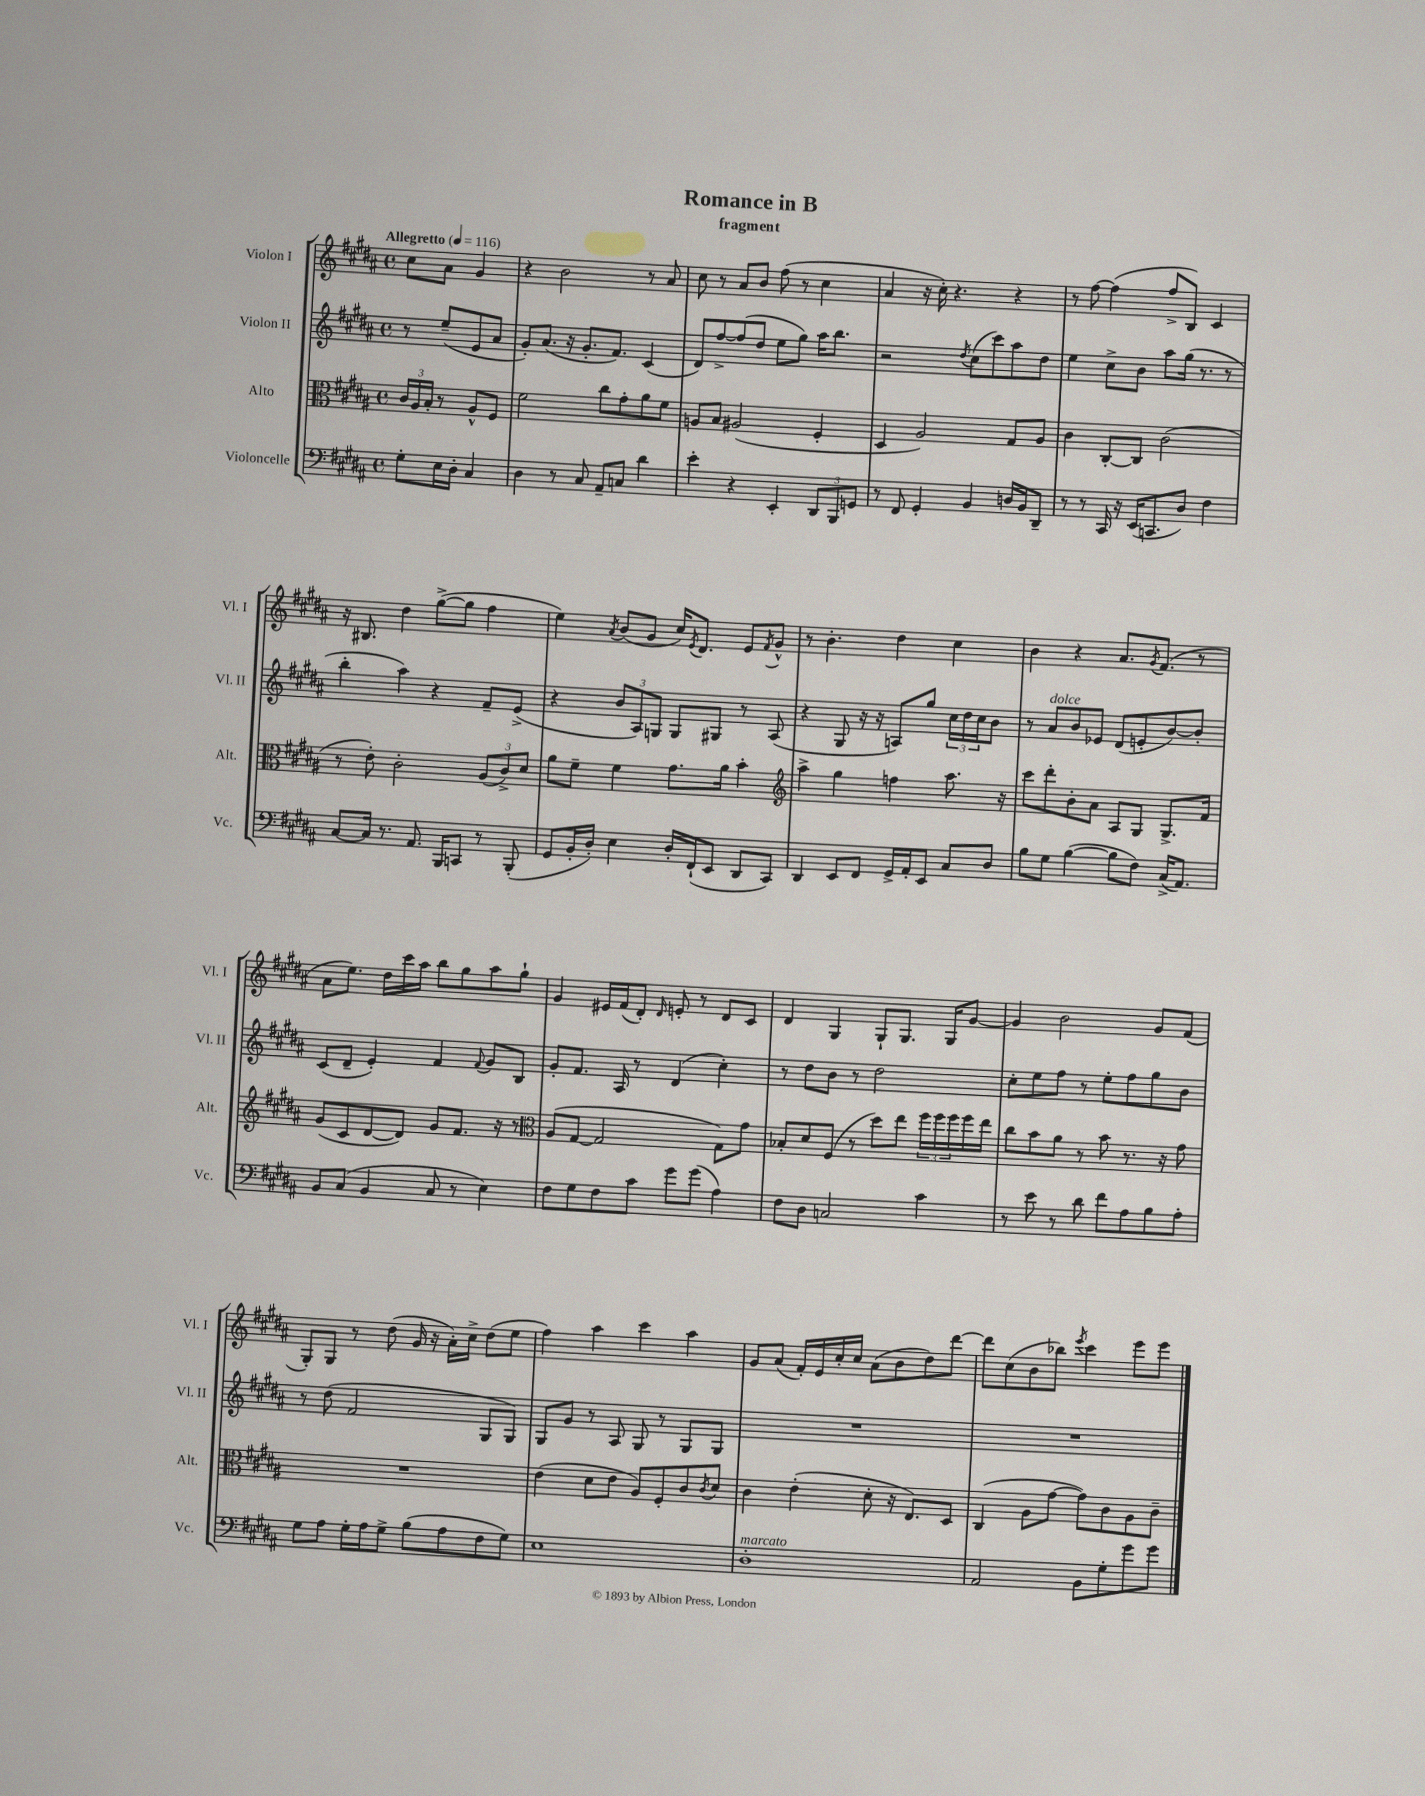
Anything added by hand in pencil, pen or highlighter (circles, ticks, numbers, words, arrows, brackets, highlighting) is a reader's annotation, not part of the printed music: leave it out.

**kern	**kern	**kern	**kern
*staff4	*staff3	*staff2	*staff1
*clefF4	*clefC3	*clefG2	*clefG2
*k[f#c#g#d#a#]	*k[f#c#g#d#a#]	*k[f#c#g#d#a#]	*k[f#c#g#d#a#]
*M4/4	*M4/4	*M4/4	*M4/4
*met(c)	*met(c)	*met(c)	*met(c)
*MM116	*MM116	*MM116	*MM116
8G#'	24c#	8r	8cc#
.	24A#	.	.
.	24B'	.	.
16E	8r	(8ee~	8a#
16D#'	.	.	.
4C#	8A#^^	8e	4g#
.	8F#	8a#	.
=	=	=	=
4D#	2f#	8g#')	4r
.	.	(8.a#	.
8r	.	.	2b
.	.	16r	.
8C#	.	8.g#'	.
8AA#~	8cc#	.	.
.	.	8.f#)	.
8C	8g#'	.	.
4d#	8a#	(4c#	8r
.	8f#	.	8a#
=	=	=	=
4e'	8A	8d#)	8cc#
.	8B	[8ff#^	8r
4r	(2A#	(8ff#]	8a#
.	.	8dd#	8b
4EE'	.	8ee	(8ff#
.	.	8gg#)	8r
12DD#	4F#'	16aa#	4cc#
.	.	8.bb	.
12BBB	.	.	.
12GG	.	.	.
=	=	=	=
8r	4D#	2r	4a#
8FF#	.	.	.
4GG#'	2A#)	.	16r
.	.	.	16cc#')
.	.	.	4.r
.	.	8qdd#	.
4BB	.	(8cc#	.
.	.	8ccc#)	.
16D	8G#	8aa#	4r
16BB	.	.	.
8DD#~	8A#	8dd#	.
=	=	=	=
8r	4c#	4ee	8r
8r	.	.	[8ff#
16CC#	[8C#'	8cc#^	(4ff#]
16r	.	.	.
(16EE	8C#]	8b	.
8.CC	.	.	.
.	(2c#	8aa#	8ff#^
8D#)	.	(16gg#	8B)
.	.	8.r	.
4F#	.	.	4c#
.	.	8r	.
=	=	=	=
[8C#	8r	4bb'	16r
.	.	.	8.B#
16C#]	8e')	.	.
8.r	.	.	.
.	2c#'	4aa#)	4dd#
8.AA#	.	.	.
.	.	4r	([8gg#^
16BBB	.	.	.
8CC	.	.	8gg#]
8r	(12A#	8f#~	4ff#
.	12c#^)	.	.
(8BBB'	.	(8e^	.
.	12d#	.	.
=	=	=	=
8GG#	8a#	4r	4ee)
16BB'	8f#~	.	.
16D#')	.	.	.
.	.	.	8qa#
4E	4f#	12b	(8b
.	.	12A#)	.
.	.	.	8g#
.	.	12G	.
16D#'	8.g#	8G	16cc#)
.	.	.	8qe
(16FF#`	.	.	8.d#
8EE	.	8G#	.
.	16a#	.	.
8DD#	4b'	8r	8e
.	.	.	8qf#
8CC#)	.	(8A#	8g#^^
=	=	=	=
*	*clefG2	*	*
4DD#	4aa#^	4r	8r
.	.	.	4.b'
8EE	4gg#	8G#	.
8FF#	.	16r	.
.	.	16r	.
16GG#^	4ff	8A)	4dd#
16AA#'	.	.	.
8EE	.	8gg#	.
8C#	8.aa#	24cc#	4cc#
.	.	24dd#	.
.	.	24cc#	.
8D#	.	8b	.
.	16r	.	.
=	=	=	=
8B	8ccc#	8r	4b
8G#	8ddd#'	8a#	.
([4B	8b'	8b	4r
.	8a#	8e-	.
8B]	8A#	(8d#	8.a#
8F#)	8G#	8e'	.
.	.	.	8qg#
.	.	.	(8.f#
(16C#^	8.G#^	[8b)	.
8.AA#)	.	.	.
.	.	8b']	8r
.	16f#	.	.
=	=	=	=
8BB	(8g#	(8c#	8a#
(8C#	8c#	8d#~	8.ee)
4BB	[8d#	4e')	.
.	.	.	16dd#
.	8d#])	.	16ccc#
.	.	.	16aa#
8C#	8g#	4f#	8bb
8r	8.f#	.	8gg#
.	.	8qqf#	.
4E)	.	8g#	8aa#
.	16r	.	.
.	8r	8B	8gg#`
=	=	=	=
*	*clefC3	*	*
8F#	(8A#	8g#'	4g#
8G#	[8G#	8.f#	.
8F#	2G#]	.	16e#
.	.	16A#	(16f#
8c#	.	8r	8d#')
.	.	.	16qqd#
8g#	.	(4d#	8e'
(8g#	.	.	8r
4A#)	8G#)	4cc#')	8d#
.	8g#	.	8c#
=	=	=	=
8F#	8B-'	8r	4d#
8D#	8d#	8dd#	.
2C	(8F#	8b	4G#
.	8r	8r	.
.	8dd#)	2dd#	8G#`
.	8ee	.	8.G#
4c#	24ff#	.	.
.	24ff#	.	.
.	.	.	16G#
.	24ff#	.	.
.	16ff#	.	[8g#
.	16ee	.	.
=	=	=	=
8r	8cc#	8cc#'	4g#]
8e	8b	8ee	.
8r	8a#	8ff#	2b
8d#	8r	8r	.
8f#	8b	8ee'	.
8A#	8.r	8ff#	.
8B	.	8gg#	8g#
.	16r	.	.
8A#'	8g#	8b	(8f#
=	=	=	=
8G#	1r	8r	8G#')
8A#	.	(8dd#	8G#
16G#'	.	2f#	8r
16A#	.	.	.
8G#^	.	.	(8dd#
(8B	.	.	16g#
.	.	.	16r
8A#	.	.	16a#')
.	.	.	16cc#^
8F#	.	8G#	(8dd#
8G#)	.	8G#)	8ee
=	=	=	=
1E	(4e	8G#	4ff#)
.	.	8g#	.
.	8d#	8r	4aa#
.	8e	8A#	.
.	8A#)	8G#	4ccc#
.	8F#'	8r	.
.	8c#	8G#	4aa#
.	8qc#	.	.
.	8d#	8G#	.
=	=	=	=
1D#'	4c#	1r	8g#
.	.	.	(8a#
.	(4e'	.	16f#')
.	.	.	16e
.	.	.	16cc#'
.	.	.	16cc#
.	8d#'	.	(8a#
.	16r	.	8b
.	8.E)	.	.
.	.	.	8dd#)
.	8D#	.	[8ddd#
=	=	=	=
2AA#	(4C#	1r	8ddd#]
.	.	.	(8cc#
.	8A#	.	8b
.	[8g#	.	8bb-)
.	.	.	8qeee
8BB	8g#])	.	4ccc#
8G#'	8c#	.	.
8g#	8A#	.	8eee
8g#	8c#~	.	8eee
==	==	==	==
*-	*-	*-	*-
